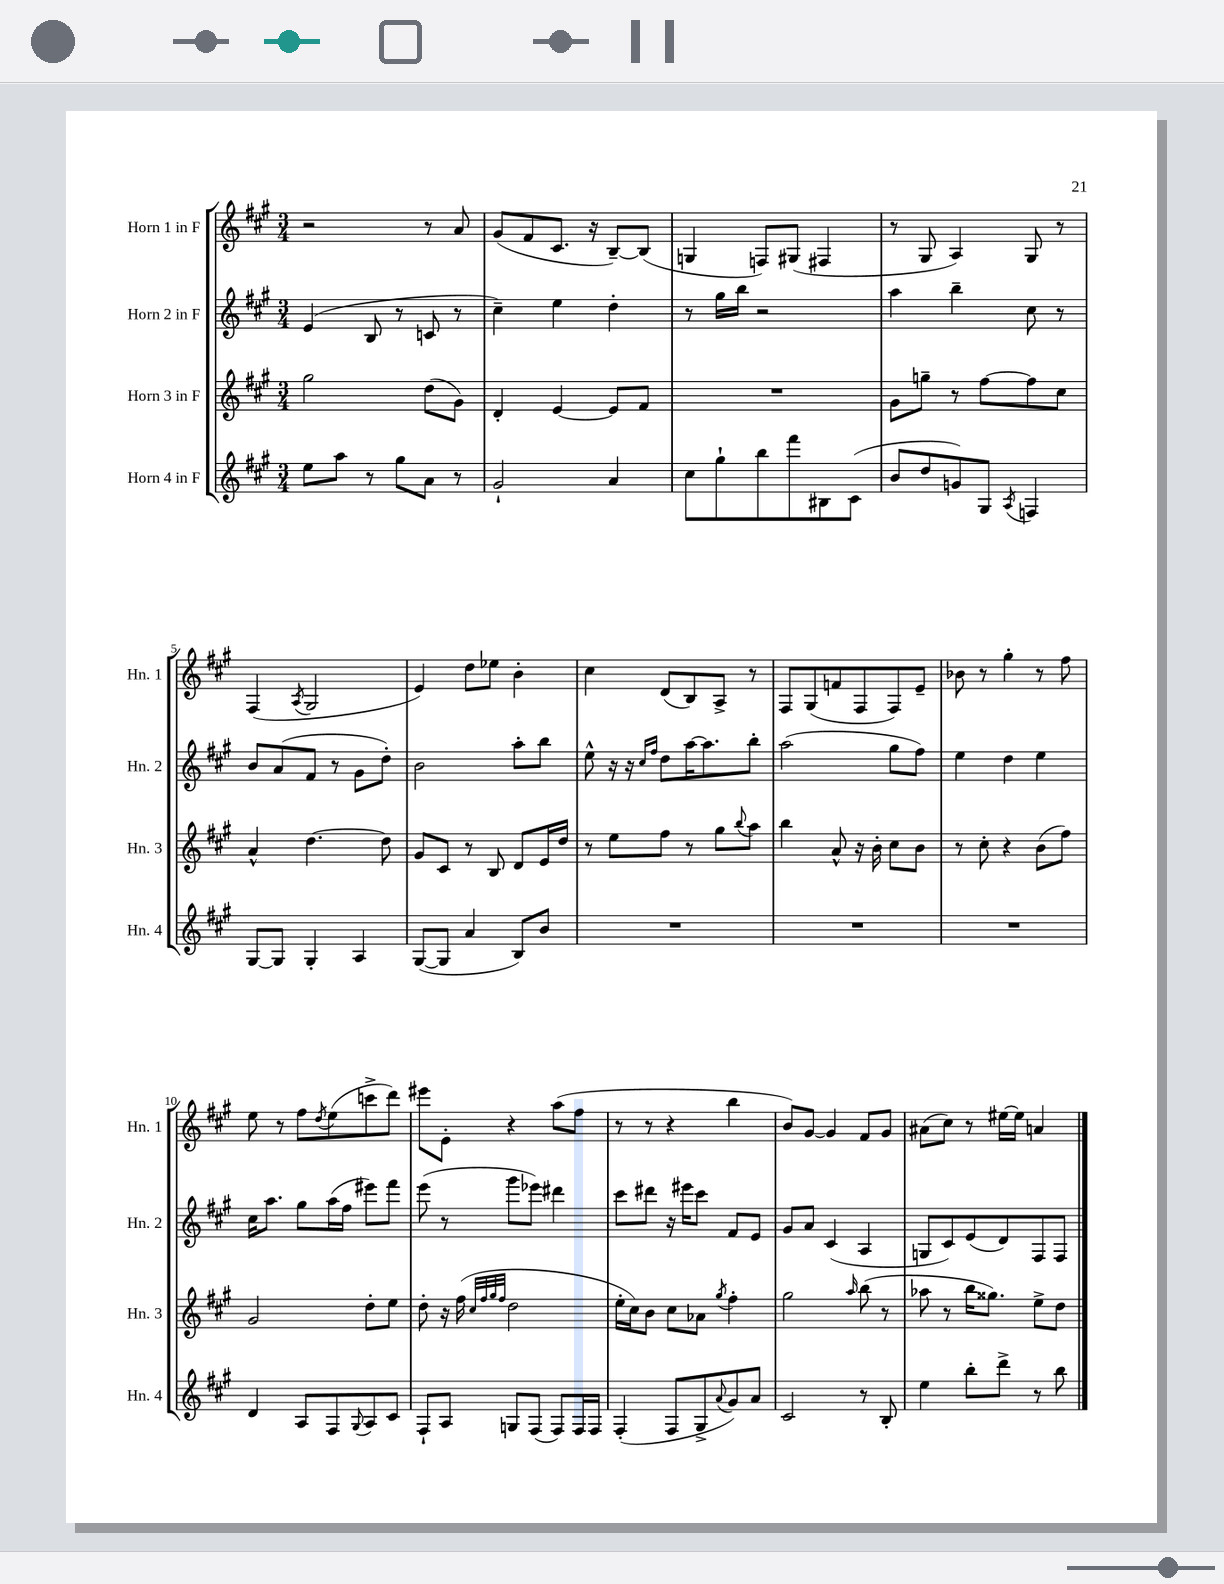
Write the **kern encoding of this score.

**kern	**kern	**kern	**kern
*staff4	*staff3	*staff2	*staff1
*clefG2	*clefG2	*clefG2	*clefG2
*k[f#c#g#]	*k[f#c#g#]	*k[f#c#g#]	*k[f#c#g#]
*M3/4	*M3/4	*M3/4	*M3/4
8ee	2gg#	(4e	2r
8aa	.	.	.
8r	.	8B	.
8gg#	.	8r	.
8a	(8dd	8c	8r
8r	8g#)	8r	8a
=	=	=	=
2g#`	4d'	4cc#~)	(8g#
.	.	.	8f#
.	[4e	4ee	8.c#
.	.	.	16r
4a	8e]	4dd'	[8B~)
.	8f#	.	(8B]
=	=	=	=
8cc#	2.r	8r	4G
8gg#`	.	16gg#	.
.	.	16bb	.
8bb	.	2r	8F)
8fff#	.	.	(8G#
8B#	.	.	4F#
(8c#	.	.	.
=	=	=	=
8b	8g#	4aa	8r
8dd	8gg~	.	8G#
8g)	8r	4bb~	4A)
8G#	[8ff#	.	.
8qA	.	.	.
4F	8ff#]	8cc#	8G#
.	8cc#	8r	8r
=	=	=	=
[8G#	4a^^	8b	(4F#
8G#]	.	(8a	.
.	.	.	8qA
4G#'	[4.dd	8f#	2G#
.	.	8r	.
4A	.	8g#	.
.	8dd]	8dd')	.
=	=	=	=
([8G#	8g#	2b	4e)
8G#]	8c#	.	.
4a	8r	.	8dd
.	8B	.	8ee-
8B)	8d	8aa'	4b'
8b	16e	8bb	.
.	16dd	.	.
=	=	=	=
2.r	8r	8ee^^	4cc#
.	8ee	16r	.
.	.	16r	.
.	.	16qqcc#	.
.	.	16qqff#	.
.	8ff#	8dd	(8d
.	8r	[16aa	8B)
.	.	8.aa]	.
.	8gg#	.	8A^
.	8qqbb	.	.
.	8aa	8bb'	8r
=	=	=	=
2.r	4bb	(2aa	8F#
.	.	.	(8G#
.	8a^^	.	8f
.	16r	.	8F#
.	16b'	.	.
.	8cc#	8gg#	8F#)
.	8b	8ff#)	8e~
=	=	=	=
2.r	8r	4ee	8b-
.	8cc#'	.	8r
.	4r	4dd	4gg#'
.	(8b	4ee	8r
.	8ff#)	.	8ff#
=	=	=	=
4d	2g#	16cc#	8ee
.	.	8.aa	.
.	.	.	8r
8A	.	8gg#	8ff#
.	.	.	8qdd
8F#	.	(16aa	(8ee
.	.	16ff#	.
8qqG#	.	.	.
8A	8dd'	8eee#)	8ccc^
8c#	8ee	8fff#	8ddd)
=	=	=	=
8F#`	8dd'	(8eee	8eee#
8A	16r	8r	8e'
.	(16ff#	.	.
.	32qqcc#	.	.
.	32qqff#	.	.
.	32qqgg#	.	.
.	32qqff#	.	.
8G	2dd	8ggg#	4r
(8F#	.	8eee-)	.
8F#)	.	4ddd#	(8aa
16F#	.	.	8ff#
16F#	.	.	.
=	=	=	=
(4F#'	16ee'	8ccc#	8r
.	16cc#)	.	.
.	8b	8ddd#	8r
8F#	8cc#	16r	4r
.	.	16eee#	.
8G#^	8a-	8ccc#	.
8qqa	8qgg#	.	.
8g#)	4ff#'	8f#	4bb
8a	.	8e	.
=	=	=	=
2c#	2gg#	8g#	8b)
.	.	8a	[8g#
.	.	(4c#	4g#]
.	16qqaa	.	.
8r	(8bb	4A	8f#
8B'	8r	.	8g#
=	=	=	=
4ee	8aa-	8G	(8a#
.	8r	8c#)	8cc#)
8bb'	16bb	(8e	8r
.	8.gg##)	.	.
8ddd^	.	8d)	[16ee#
.	.	.	16ee#]
8r	8ee^	8F#	4a
8bb	8dd	8F#	.
==	==	==	==
*-	*-	*-	*-
